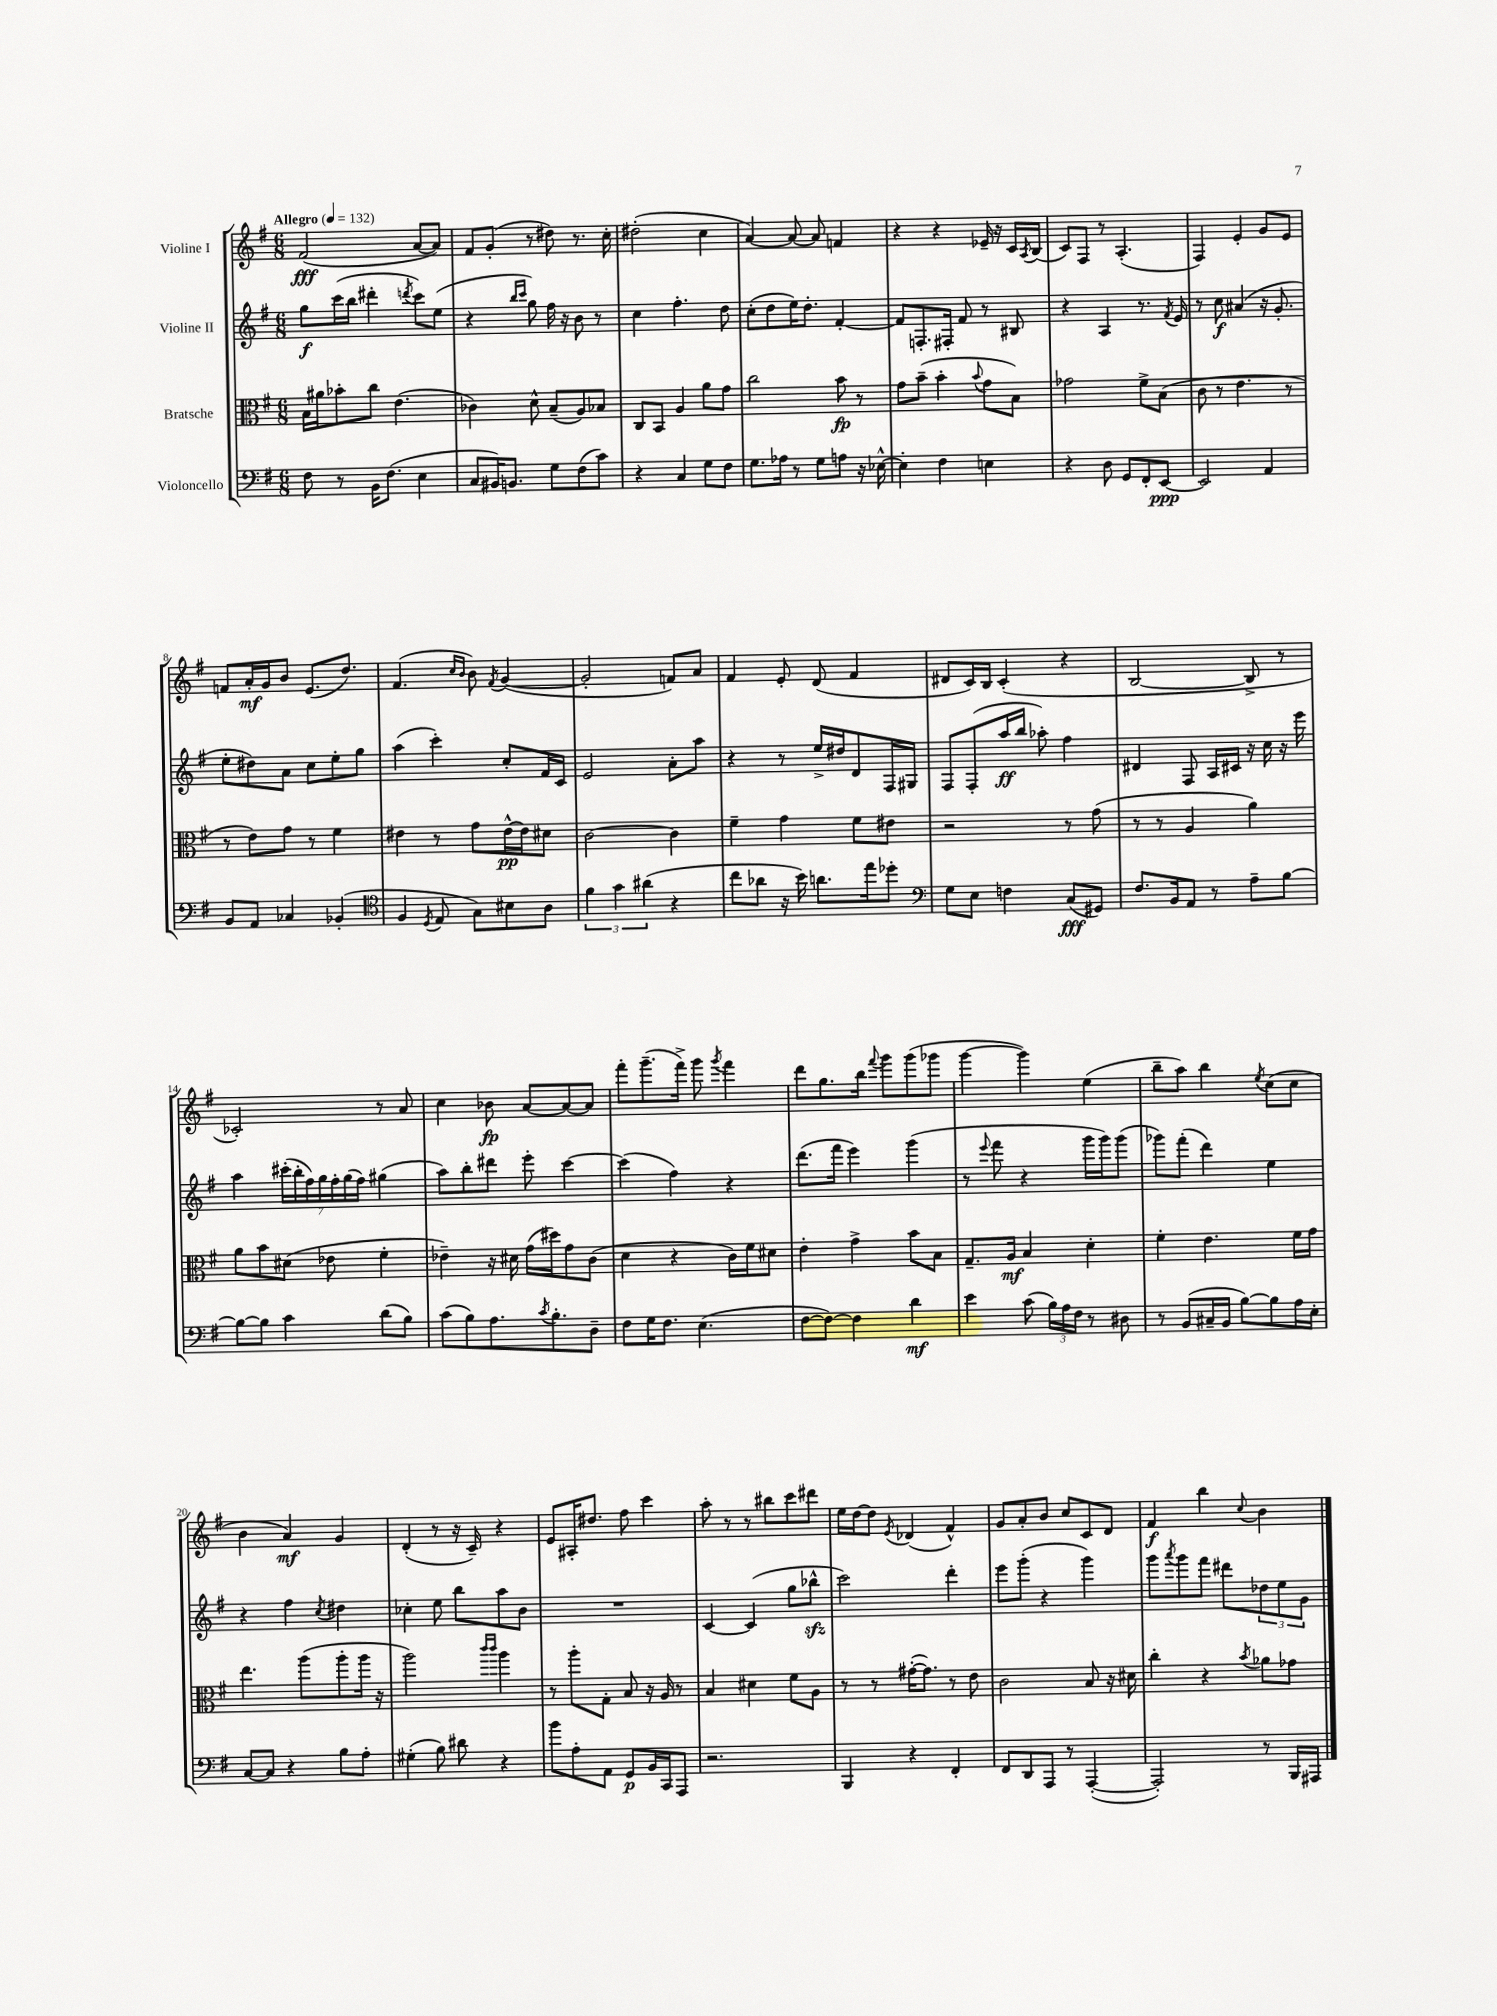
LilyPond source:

<<
\new StaffGroup <<
\new Staff = "s0" \with { instrumentName = "Violine I" } {
    \clef treble \key g \major \numericTimeSignature \time 6/8 \tempo "Allegro" 4 = 132
    fis'2\fff( a'8~ a'8) |
    fis'8 g'8-.( r8 dis''8) r8. c''16-. |
    dis''2-.( c''4 |
    a'4~) a'8~ a'8 f'4 |
    r4 r4 ees'16-- r16 c'16 \acciaccatura { a8 } b16( |
    c'8) fis8 r8 a4.-.( |
    fis4) e'4-. g'8 e'8 |
    f'8 a'16-.\mf g'16 b'8 e'8.( d''8.) |
    fis'4.( \grace { c''16 b'16 } b'8) \acciaccatura { fis'8 } g'4~( |
    g'2-. f'8) a'8 |
    fis'4 e'8-. d'8( fis'4 |
    dis'8 c'16) b16 c'4-.( r4 |
    b2~ b8-> r8 |
    ces'2-.) r8 a'8 |
    c''4 bes'8\fp a'8~ a'8~ a'8 |
    fis'''8-. g'''8.--( fis'''16->) g'''8 \acciaccatura { g'''8 } fis'''4 |
    d'''8 g''8. b''16 \appoggiatura { fis'''8 } g'''8 g'''8( ges'''8 |
    g'''4~ g'''4) e''4( |
    b''8-- a''8) b''4 \acciaccatura { e''8 } c''8( c''8 |
    b'4 a'4\mf) g'4 |
    d'4-.( r8 r16 c'16--) r4 |
    e'8 ais16-. dis''8. fis''8 c'''4 |
    a''8-. r8 r8 bis''8 c'''8 dis'''8 |
    e''16 d''16~ d''8 \acciaccatura { e'8 } des'4( fis'4-^) |
    g'8 a'8-. b'8 c''8 c'8 d'8 |
    fis'4\f b''4 \appoggiatura { c''8 } b'4 \bar "|." |
}
\new Staff = "s1" \with { instrumentName = "Violine II" } {
    \clef treble \key g \major \numericTimeSignature \time 6/8
    g''8\f c'''16( b''16 dis'''4-. \acciaccatura { d'''8 } c'''8) e''8( |
    r4 \grace { b''16 c'''16 } g''8) fis''16 r16 b'8 r8 |
    c''4 fis''4.-. d''8 |
    c''8-.( d''8 e''16) d''8.-. fis'4~-. |
    fis'8 f8.-. fis16-. fis'8 r8 bis8 |
    r4 a4 r8. \acciaccatura { fis'8 } e'16 |
    r8 c''8\f ais'4( r16 g'8.-. |
    e''8-. dis''8) a'8 c''8 e''8-. g''8 |
    a''4( c'''4-.) c''8-. fis'16 c'16 |
    e'2 a'8-. a''8 |
    r4 r8 e''16-> dis''16 d'8 fis16 gis16 |
    fis8 fis8-.( a''16\ff b''16 aes''8-.) fis''4 |
    dis'4 fis8 a16 cis'16 r16 c''16 r16 e'''16 |
    a''4 \tuplet 7/4 { cis'''16-.( b''16-. fis''16) g''16 fis''16-. g''16( fis''16) } gis''4( |
    a''8) b''8-. dis'''8 e'''8-. c'''4~ |
    c'''4( fis''4) r4 |
    d'''8.( fis'''16 e'''4) g'''4( |
    r8 \appoggiatura { e'''8 } fis'''8 r4 g'''16 g'''16) g'''8( |
    ges'''8) fis'''8-.( d'''4) e''4 |
    r4 fis''4 \acciaccatura { c''8 } dis''4 |
    ces''4-. e''8 b''8 a''8 b'8 |
    R2. |
    c'4~ c'4( g''8 bes''8-^\sfz |
    c'''2) d'''4-. |
    e'''8 g'''8-.( r4 g'''4) |
    g'''8 \acciaccatura { a'''8 } g'''8 fis'''8 dis'''8 \tuplet 3/2 { des''8 e''8 g'8 } \bar "|." |
}
\new Staff = "s2" \with { instrumentName = "Bratsche" } {
    \clef alto \key g \major \numericTimeSignature \time 6/8
    b16 ais'16 bes'8-. c''8 e'4.( |
    ces'4) d'8-^ b8--( a8) bes8 |
    c8 b,8 a4 a'8 g'8 |
    c''2 b'8\fp r8 |
    g'8 b'8--( b'4-. \appoggiatura { b'8 } g'8 b8) |
    ges'2 fis'8-> b8( |
    c'8 r8 e'4. r8 |
    r8 e'8) g'8 r8 fis'4 |
    eis'4 r8 g'8 eis'16~-^\pp eis'16 dis'8 |
    c'2~ c'4 |
    fis'4-- g'4 fis'8 eis'8 |
    r2 r8 g'8( |
    r8 r8 a4 a'4) |
    a'8 b'8 dis'8( ees'8 fis'4-. |
    ees'4--) r16 dis'16 g'16( dis''16) g'8 c'8( |
    d'4 r4 c'16) fis'16 dis'8 |
    e'4-. g'4-> b'8 b8 |
    g8.-- a16\mf b4 d'4-. |
    fis'4-. e'4. fis'16 g'16 |
    e''4. a''8( a''8-. a''16 r16 |
    a''2) \grace { c'''16 c'''16 } a''4 |
    r8 a''8-. g8-. b8 r16 a16 r8 |
    b4 dis'4 fis'8 a8 |
    r8 r8 gis'16~-.( gis'8.) r8 e'8 |
    c'2 b8 r16 dis'16 |
    c''4-. r4 \acciaccatura { b'8 } aes'8 ges'8 \bar "|." |
}
\new Staff = "s3" \with { instrumentName = "Violoncello" } {
    \clef bass \key g \major \numericTimeSignature \time 6/8
    fis8 r8 b,16 fis8.( e4 |
    c8 bis,16) b,8. g8 fis8( c'8) |
    r4 c4 g8 fis8 |
    g8. aes16 r8 g8 a8 r16 ees16~-^ |
    ees4-. fis4 e4 |
    r4 d8 g,8 fis,8-. e,8~\ppp |
    e,2 a,4 |
    b,8 a,8 ces4 bes,4-.( |
    \clef tenor fis4 \acciaccatura { d8 } e8 g8) bis8 a8 |
    \tuplet 3/2 { fis'4 g'4 ais'4( } r4 |
    c''8 aes'8 r16 b'16) a'8. e''16 des''8-. |
    \clef bass g8 e8 f4 c8\fff( gis,8) |
    fis8. b,16 a,8 r8 a8-- b8~ |
    b8~ b8 c'4 d'8( b8) |
    c'8( b8) a8. \acciaccatura { c'8 } b8.-. d8-- |
    fis8 g16 fis8. e4.( |
    fis8~ fis8~) fis4 d'4\mf |
    e'4 c'8( \tuplet 3/2 { b16) a16 fis16 } r8 dis8 |
    r8 b,8( cis16-- b,16 b8~) b8 a16 e16-. |
    c8~ c8 r4 b8 a8-. |
    gis4-.( b8) dis'8 r4 |
    b'8 a8-. a,8 g,8\p b,16 c,16 a,,8 |
    r2. |
    b,,4 r4 fis,4-. |
    fis,8 d,8 a,,8 r8 a,,4~-.( |
    a,,2-.) r8 b,,16 ais,,16 \bar "|." |
}
>>
>>
